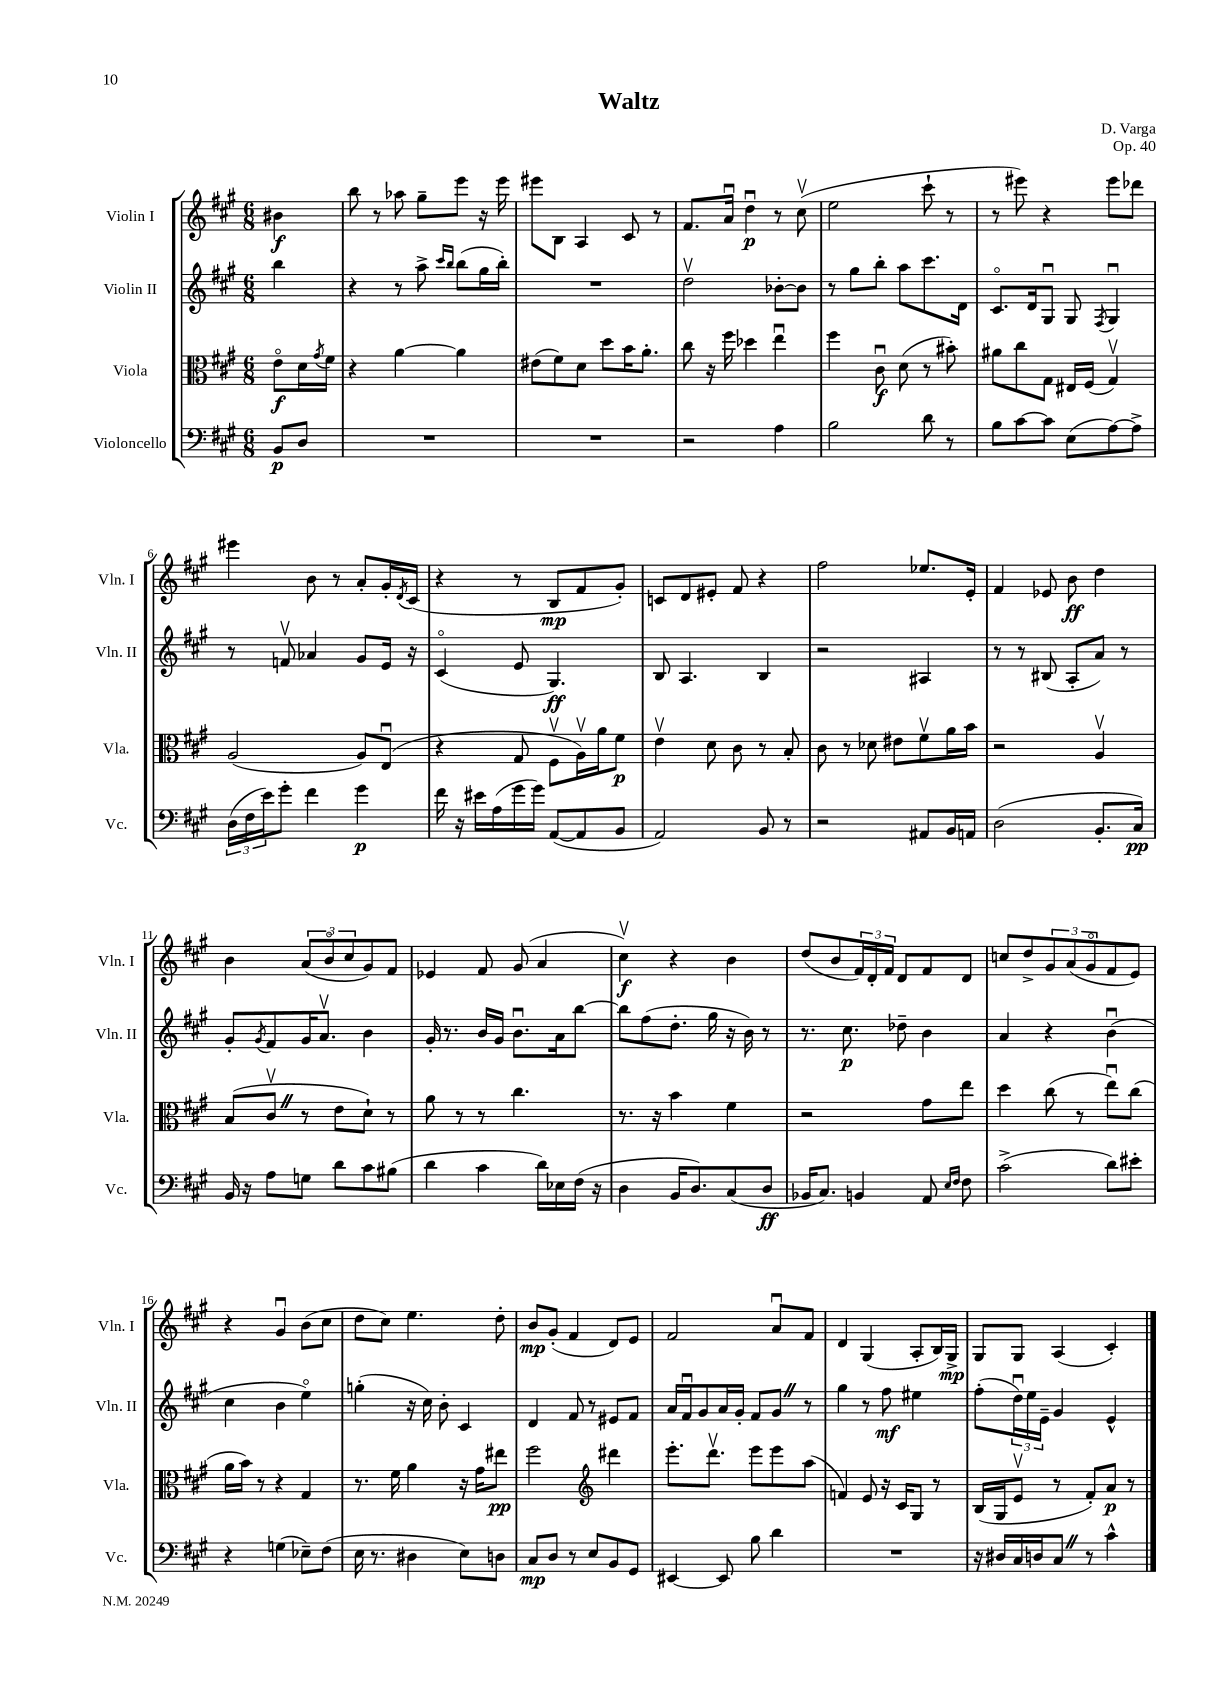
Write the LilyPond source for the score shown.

\header { title = "Waltz" composer = "D. Varga" opus = "Op. 40" }
<<
\new StaffGroup <<
\new Staff = "s0" \with { instrumentName = "Violin I" shortInstrumentName = "Vln. I" } {
    \clef treble \key a \major \numericTimeSignature \time 6/8 \partial 4
    bis'4\f |
    b''8 r8 aes''8 gis''8-- e'''8 r16 e'''16 |
    eis'''8 b8 a4 cis'8 r8 |
    fis'8. a'16\downbow d''4\downbow\p r8 cis''8\upbow( |
    e''2 cis'''8-! r8 |
    r8 eis'''8) r4 eis'''8 des'''8 |
    eis'''4 b'8 r8 a'8-. gis'16-. \acciaccatura { d'8 } cis'16( |
    r4 r8 b8\mp fis'8 gis'8-.) |
    c'8 d'8 eis'8-. fis'8 r4 |
    fis''2 ees''8. e'16-. |
    fis'4 ees'8 b'8\ff d''4 |
    b'4 \tuplet 3/2 { a'8( b'8\flageolet cis''8 } gis'8) fis'8 |
    ees'4 fis'8 gis'8( a'4 |
    cis''4\upbow\f) r4 b'4 |
    d''8( b'8 \tuplet 3/2 { fis'16) d'16-. fis'16 } d'8 fis'8 d'8 |
    c''8 d''8-> \tuplet 3/2 { gis'8 a'8( gis'8\flageolet } fis'8 e'8) |
    r4 gis'4\downbow b'8( cis''8 |
    d''8 cis''8) e''4. d''8-. |
    b'8\mp gis'8-.( fis'4 d'8) e'8 |
    fis'2 a'8\downbow fis'8 |
    d'4 gis4( a8-. b16) gis16->\mp |
    gis8 gis8 a4( cis'4-.) \bar "|." |
}
\new Staff = "s1" \with { instrumentName = "Violin II" shortInstrumentName = "Vln. II" } {
    \clef treble \key a \major \numericTimeSignature \time 6/8 \partial 4
    b''4 |
    r4 r8 a''8-> \grace { cis'''16 b''16 } b''8( gis''16 b''16-.) |
    R2. |
    d''2\upbow bes'8~-. bes'8 |
    r8 gis''8 b''8-. a''8 cis'''8. d'16 |
    cis'8.\flageolet d'16 gis8\downbow gis8 \acciaccatura { fis8 } gis4\downbow |
    r8 f'8\upbow aes'4 gis'8 e'16 r16 |
    cis'4\flageolet( e'8 gis4.\ff) |
    b8 a4. b4 |
    r2 ais4 |
    r8 r8 bis8( a8-. a'8) r8 |
    gis'8-. \acciaccatura { gis'8 } fis'8 gis'16 a'8.\upbow b'4 |
    gis'16-. r8. b'16 gis'16 b'8.\downbow a'16 b''8~ |
    b''8 fis''8( d''8.-. gis''16 r16 b'16) r8 |
    r8. cis''8.\p des''8-- b'4 |
    a'4 r4 b'4\downbow( |
    cis''4 b'4 e''4\flageolet) |
    g''4-.( r16 cis''16) b'8-. cis'4 |
    d'4 fis'8 r8 eis'8 fis'8 |
    a'16 fis'16\downbow gis'8 a'16 gis'16-. fis'8 gis'8 \once \override BreathingSign.text = \markup { \musicglyph "scripts.caesura.straight" } \breathe r8 |
    gis''4 r8 fis''8\mf eis''4 |
    fis''8-.( \tuplet 3/2 { d''16\downbow) e''16 e'16-- } gis'4 e'4-^ \bar "|." |
}
\new Staff = "s2" \with { instrumentName = "Viola" shortInstrumentName = "Vla." } {
    \clef alto \key a \major \numericTimeSignature \time 6/8 \partial 4
    e'8\flageolet\f d'16 \acciaccatura { gis'8 } fis'16 |
    r4 a'4~ a'4 |
    eis'8( fis'8) d'8 d''8 b'16 a'8.-. |
    cis''8 r16 fis''16 des''4 e''4\downbow |
    fis''4 cis'8\downbow\f d'8( r8 bis'8-.) |
    ais'8 cis''8 gis8 eis16 fis16( gis4\upbow) |
    a2( a8) e8\downbow( |
    r4 gis8 fis8\upbow a16\upbow) a'16 fis'8\p |
    e'4\upbow d'8 cis'8 r8 b8-. |
    cis'8 r8 des'8 eis'8 fis'8\upbow a'16 b'16 |
    r2 a4\upbow |
    b8( cis'8\upbow \once \override BreathingSign.text = \markup { \musicglyph "scripts.caesura.straight" } \breathe r8 e'8 d'8-!) r8 |
    a'8 r8 r8 cis''4. |
    r8. r16 b'4 fis'4 |
    r2 gis'8 e''8 |
    d''4 cis''8( r8 e''8\downbow) cis''8( |
    a'16 b'16) r8 r4 gis4 |
    r8. fis'16 a'4 r16 gis'16 eis''8\pp |
    fis''2 \clef treble dis'''4 |
    e'''8.-. d'''8.\upbow e'''8 e'''8 a''8( |
    f'4) e'8 r16 cis'16 gis8 r8 |
    b16( gis16 e'8\upbow r8 fis'8-.) a'8\p r8 \bar "|." |
}
\new Staff = "s3" \with { instrumentName = "Violoncello" shortInstrumentName = "Vc." } {
    \clef bass \key a \major \numericTimeSignature \time 6/8 \partial 4
    b,8\p d8 |
    R2. |
    R2. |
    r2 a4 |
    b2 d'8 r8 |
    b8 cis'8~ cis'8 e8( a8~) a8-> |
    \tuplet 3/2 { d16( fis16 e'16) } gis'8-. fis'4 gis'4\p |
    fis'16 r16 eis'16 a16( gis'16 gis'16) a,8~( a,8 b,8 |
    a,2) b,8 r8 |
    r2 ais,8 b,16 a,16 |
    d2( b,8.-. cis16\pp) |
    b,16 r16 a8 g8 d'8 cis'8 bis8( |
    d'4 cis'4 d'16) ees16 fis16( r16 |
    d4 b,16 d8.) cis8( d8\ff |
    bes,16 cis8.) b,4 a,8 \grace { e16 fis16 } fis8 |
    cis'2->( d'8) eis'8-. |
    r4 g4( ees8--) fis8( |
    e16 r8. dis4 e8) d8 |
    cis8\mp d8 r8 e8 b,8 gis,8 |
    eis,4~ eis,8 b8 d'4 |
    R2. |
    r16 dis16 cis16 d16 cis8 \once \override BreathingSign.text = \markup { \musicglyph "scripts.caesura.straight" } \breathe r8 cis'4-^ \bar "|." |
}
>>
>>
